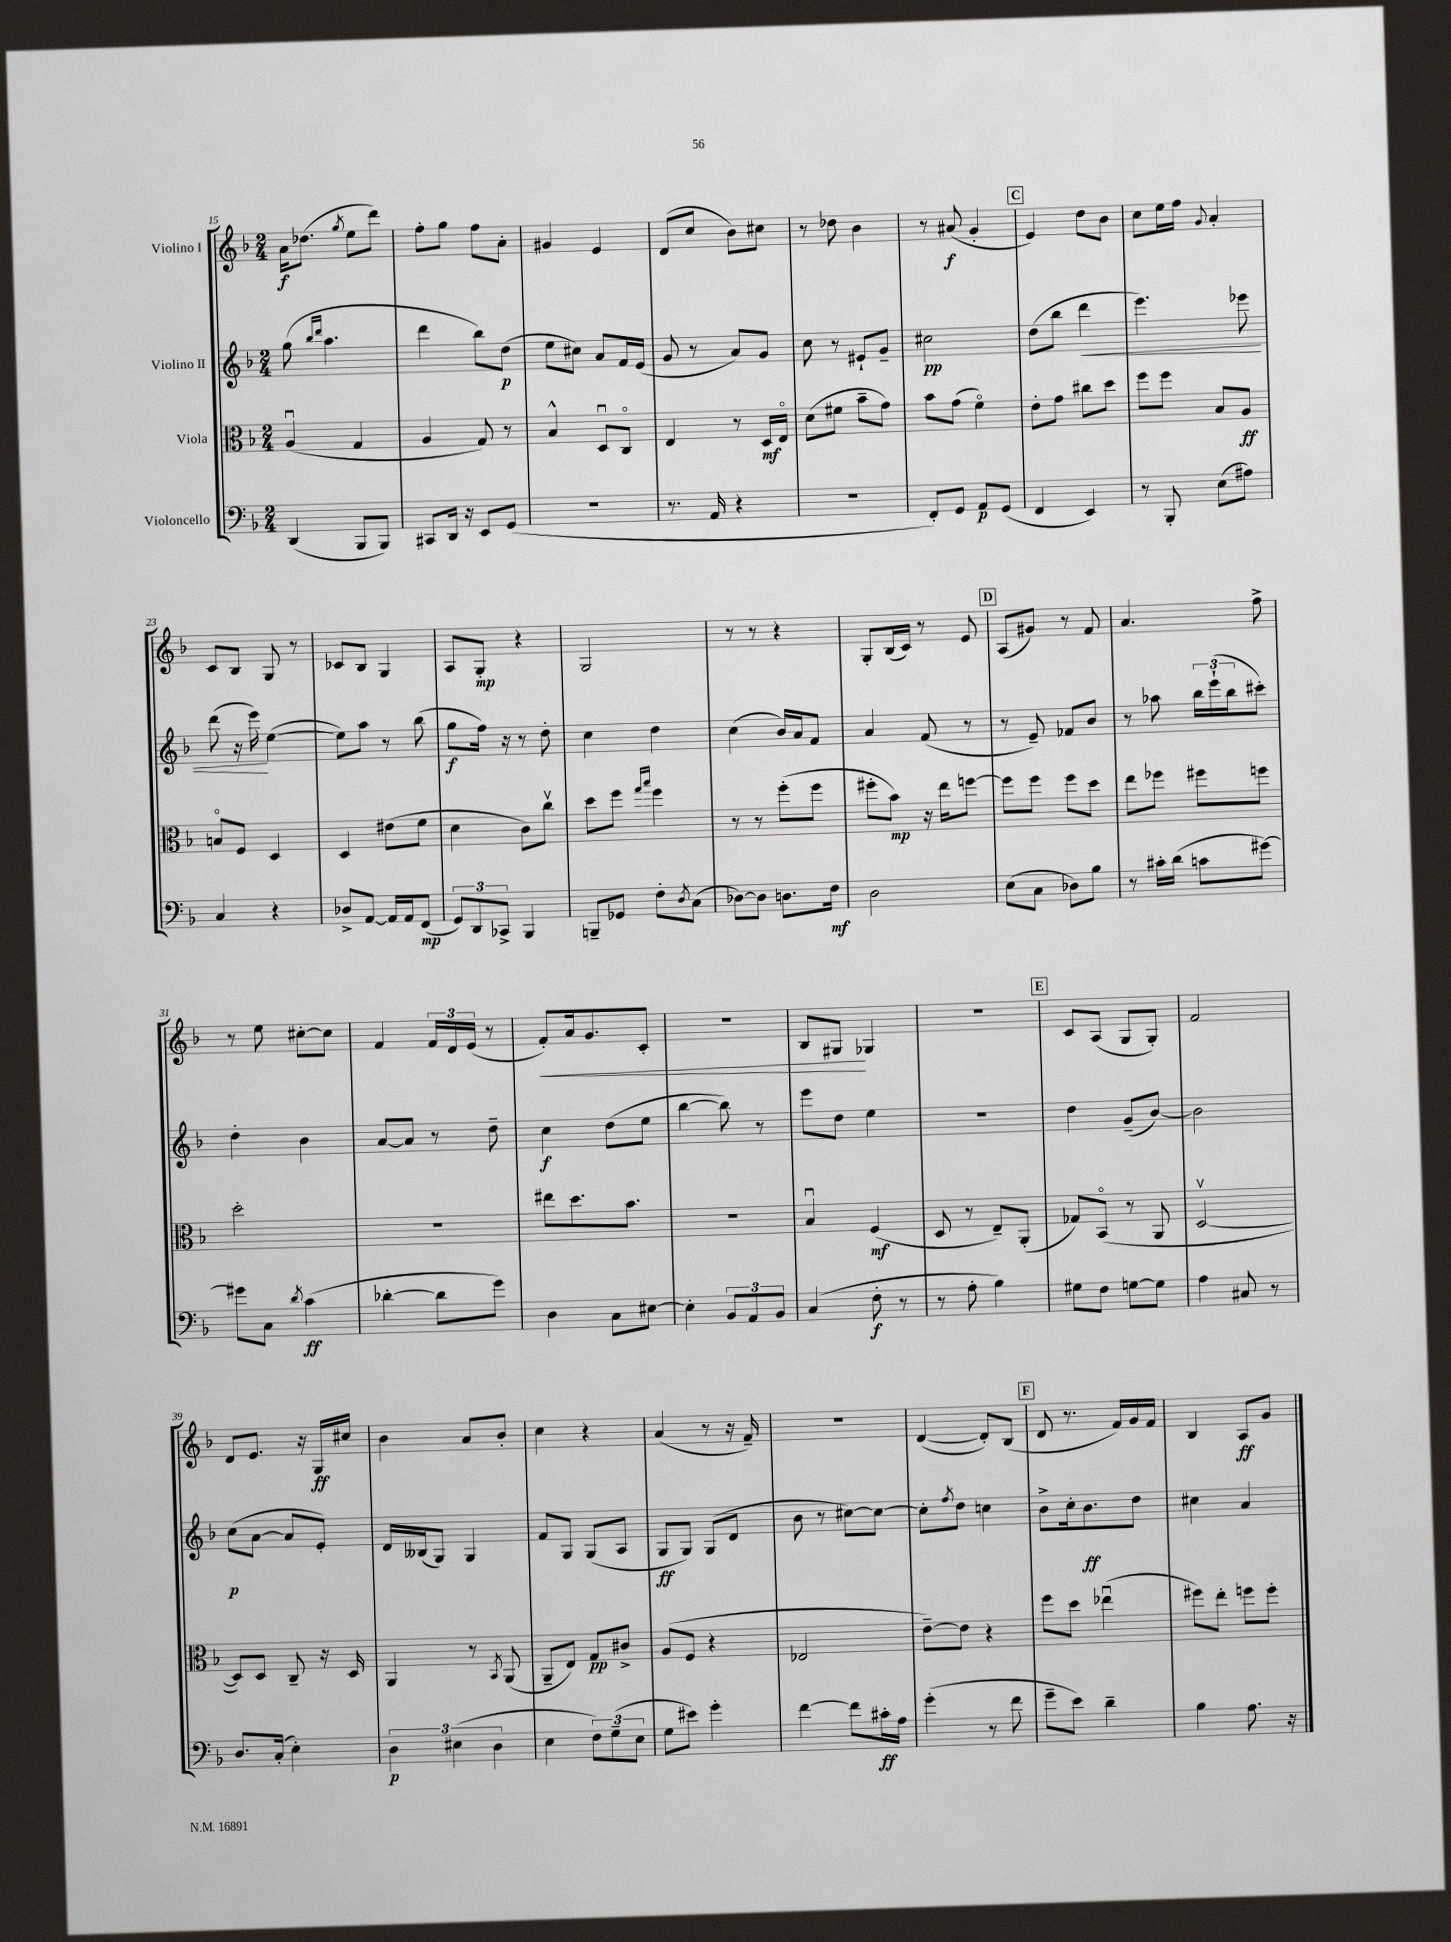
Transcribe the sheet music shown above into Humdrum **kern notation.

**kern	**kern	**kern	**kern
*staff4	*staff3	*staff2	*staff1
*clefF4	*clefC3	*clefG2	*clefG2
*k[b-]	*k[b-]	*k[b-]	*k[b-]
*M2/4	*M2/4	*M2/4	*M2/4
(4DD/	(4Au/	(8gg\	16a\LK
.	.	.	(8.dd-\J
.	.	16qqbb-/LL	.
.	.	16qqddd/JJ	.
.	.	4.aa\	.
.	.	.	8qgg/
8BBB-/L	4G/	.	8ee\L
8BBB-/J)	.	.	8ddd\J)
=	=	=	=
8CC#/L	4A/	4ddd\	8ff'\L
16DD/Jk	.	.	8gg\J
16r	.	.	.
8EE/L	8G/)	8bb-\L)	8ff\L
(8GG/J	8r	(8dd\J	8a'\J
=	=	=	=
2r	4B-^^/	8ee\L	4g#/
.	.	8cc#\J)	.
.	8Du/L	8a/L	4e/
.	8Co/J	16f/L	.
.	.	(16e/JJ	.
=	=	=	=
8.r	4E/	8g/	(8d/L
.	.	8r	8cc/J
16AA/	.	.	.
4r	8r	8a/L)	8b-\L)
.	16D/LL	8g/J	8cc#\J
.	16Eo/JJ	.	.
=	=	=	=
2r	(8d\L	8cc\	8r
.	8f#\J	8r	8dd-\
.	8b-~\L	8e#`/L	4b-\
.	8g\J)	8g~/J	.
=	=	=	=
8FF'/L)	8b-\L	2cc#\	8r
8GG/J	(8g\J	.	(8a#/
8AA/L	4fo\)	.	4g'/
(8GG/J	.	.	.
=	=	=	=
4FF/	8e'\L	(8dd\L	4e/)
.	8g\J	8bb-\J	.
4EE/)	8cc#\L	4ddd\	8dd\L
.	8dd\J	.	8b-\J
=	=	=	=
8r	8ff\L	4.eee\)	8cc\L
8BBB-'/	8ff\J	.	16ee\L
.	.	.	16ff\JJ
.	.	.	8qqg/
(8E\L	8B-/L	.	4a'/
8A#\J)	8A/J	8eee-\	.
=	=	=	=
4C/	8Bo/L	(8ddd\	8c/L
.	8F/J	16r	8B-/J
.	.	16eee\)	.
4r	4D/	([4ee\	8G/
.	.	.	8r
=	=	=	=
8D-^/L	4D/	8ee\]L)	8c-/L
[8AA/J	.	8aa\J	8B-/J
16AA/]LL	(8e#\L	8r	4G/
16AA/J	.	.	.
(8FF/J	8f\J	(8bb-\	.
=	=	=	=
12GG/L)	4d\	8gg\L	8A/L
12DD/	.	.	.
.	.	16ff\Jk)	8G'/J
12CC-^/J	.	.	.
.	.	16r	.
4BBB-/	8c\L)	8r	4r
.	8ccv\J	8dd'\	.
=	=	=	=
8BBB~/L	8dd\L	4cc\	2G/
8GG-/J	8ff\J	.	.
.	16qqgg/LL	.	.
.	16qqbb-/JJ	.	.
8F'\L	4ff\	4dd\	.
8qD/	.	.	.
(8C\J	.	.	.
=	=	=	=
[8D-\L)	8r	(4cc\	8r
8D-\]J	8r	.	8r
8.D\L	(8ff'\L	16b-/LL)	4r
.	.	16a/J	.
.	8ff\J	8f/J	.
16F\Jk	.	.	.
=	=	=	=
2D\	8ff#'\L	4a/	8G'/L
.	8b-\J)	.	(16B-/L
.	.	.	16c/JJ)
.	16r	(8f/	8r
.	16ee\LK	.	.
.	[8ff\J	8r	8e/
=	=	=	=
(8E\L	8ff\]L	8r	(8A/L
8C\J	8ff\J	8e~/)	8g#/J)
8D-\L)	8ff\L	8f-/L	8r
8B-\J	8dd\J	8b-/J	8f/
=	=	=	=
8r	8ee\L	8r	4.a/
16c#'\LL	8ff-\J	8aa-\	.
(16d\JJ	.	.	.
8c\L	8ff#\L	24bb-\LL	.
.	.	(24eee`\	.
.	.	24bb-\J	.
[8g#\J)	8ff\J	8ccc#'\J)	8ff^\
=	=	=	=
8g#\]L	2dd'\	4dd'\	8r
8C\J	.	.	8ee\
8qd/	.	.	.
(4c\	.	4b-\	[8cc#'\L
.	.	.	8cc#\]J
=	=	=	=
[4d-'\	2r	[8a/L	4f/
.	.	8a/]J	.
8d-\]L	.	8r	24f/LL
.	.	.	24d/
.	.	.	(24e/JJ
8g\J)	.	8dd~\	8r
=	=	=	=
4D\	8ee#\L	4cc\	8f'/L)
.	8.dd\	.	16a/k
.	.	.	8.g/
8C\L	.	(8dd\L	.
.	8.b-\J	.	.
[8E#\J	.	8ee\J	8c'/J
=	=	=	=
4E#'\]	2r	[4bb-\	2r
12BB-/L	.	8bb-\])	.
12AA/	.	.	.
.	.	8r	.
12BB-/J	.	.	.
=	=	=	=
(4C/	4B-u/	8eee\L	8B-/L
.	.	8dd\J	8G#/J
8F'\	(4F/	4ee\	4G-/
8r	.	.	.
=	=	=	=
8r	8D/	2r	2r
8A'\	8r	.	.
4B-\)	8E~/L)	.	.
.	(8AA'/J	.	.
=	=	=	=
8G#\L	8G-/L)	4dd\	8c/L
8F\J	(8BB-o/J	.	(8A/J
[8G\L	8r	(8g~/L	8G/L
8G\]J	8AA/	[8b-/J)	8G'/J)
=	=	=	=
4A\	[2Dv/	2b-\]	2f/
8C#/	.	.	.
8r	.	.	.
=	=	=	=
8.D/L	8D/]L)	(8cc\L	8d/L
.	8D/J	[8a\J	8.e/J
(16C'/Jk	.	.	.
4E'\)	8C~/	8a/]L	.
.	.	.	16r
.	16r	8e'/J)	16G/LL
.	16D/	.	16cc#/JJ
=	=	=	=
6D\	4AA/	16d/LL	4b-\
.	.	(16B--/J	.
.	.	8G/J)	.
(6E#\	.	.	.
.	8r	4G/	8a/L
6D\	.	.	.
.	8qBB-/	.	.
.	(8AA/	.	8b-'/J
=	=	=	=
4E\	8AA~/L	8f/L	4cc\
.	8E/J)	8G/J	.
12F\L)	8G/L	(8G/L	4r
(12G~\	.	.	.
.	8c#^/J	8A/J	.
12E\J	.	.	.
=	=	=	=
8G\L	(8A/L	8G/L	(4a/
8e#\J)	8F/J	8G/J)	.
4g'\	4r	(8G/L	8r
.	.	8d/J	16r
.	.	.	16f~/)
=	=	=	=
[4f\	2E-/	8b-\	2r
.	.	8r	.
8f\]L	.	[8cc#\L)	.
16c#'\L	.	8cc#\_J	.
16A\JJ	.	.	.
=	=	=	=
(4g'\	[8e~\L)	8cc#'\]L	([4d/
.	.	8qff/	.
.	8e\]J	8dd\J	.
8r	4r	4cc\	8d'/]L)
8f\	.	.	(8B-/J
=	=	=	=
8g~\L	8ff\L	8b-^\L	8d/
8e\J)	8dd\J	16cc'\k	8.r
.	.	8.b-\	.
4d~\	(4ee-u\	.	.
.	.	.	16f/LL)
.	.	8dd\J	16g/
.	.	.	16f/JJ
=	=	=	=
4B-\	8ff#\L)	4cc#\	4B-/
.	8ee'\J	.	.
8.A\	8ff\L	4a/	8A/L
.	8ff'\J	.	8g/J
16r	.	.	.
==	==	==	==
*-	*-	*-	*-
